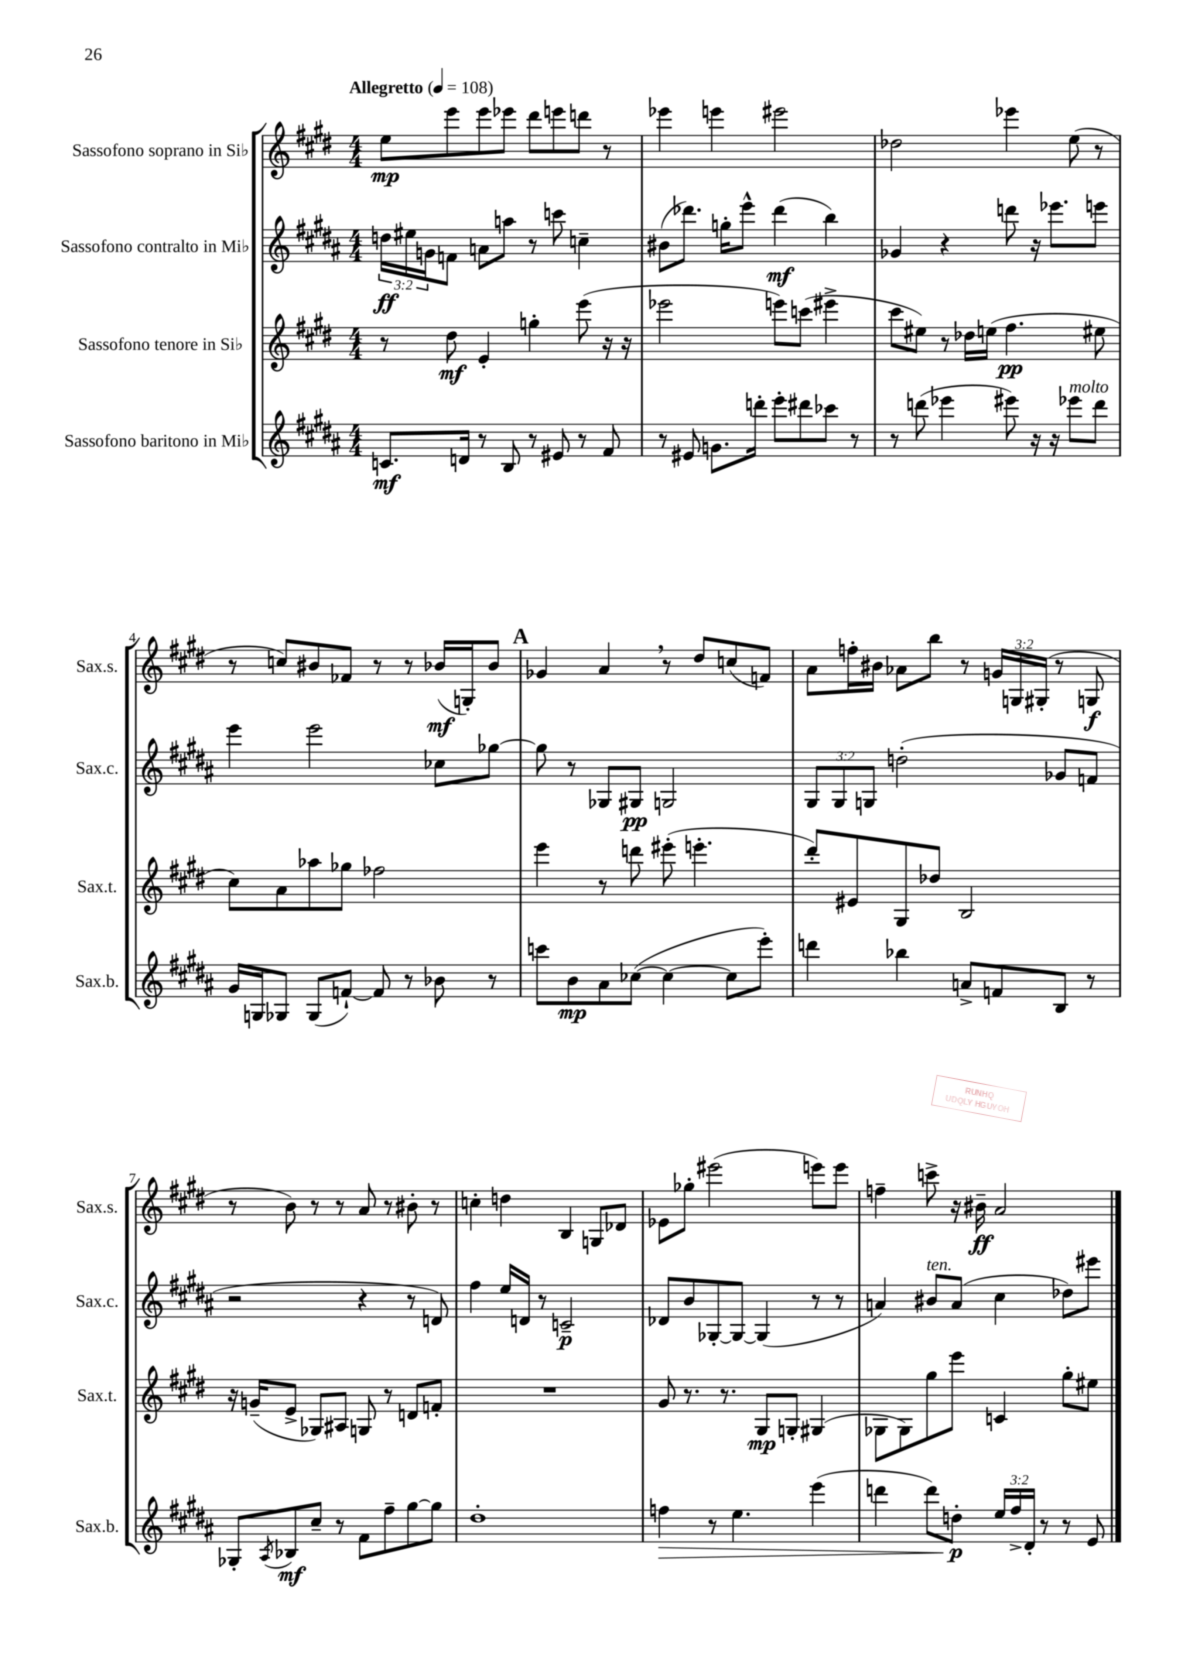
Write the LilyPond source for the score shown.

<<
\new StaffGroup <<
\new Staff = "s0" \with { instrumentName = "Sassofono soprano in Sib" shortInstrumentName = "Sax.s." } {
    \clef treble \key e \major \numericTimeSignature \time 4/4 \override Staff.TupletNumber.text = #tuplet-number::calc-fraction-text \tempo "Allegretto" 4 = 108
    e''8\mp e'''8 e'''8 ees'''8 dis'''8 e'''8 d'''8 r8 |
    ees'''4 e'''4 eis'''2 |
    des''2 ees'''4 e''8( r8 |
    r8 c''8) bis'8 fes'8 r8 r8 bes'16\mf( g16-.) bes'8 |
    \mark \markup { \bold "A" } ges'4 a'4 \breathe r8 dis''8 c''8( f'8) |
    a'8 f''16-. bis'16 aes'8 b''8 r8 \tuplet 3/2 { g'16 g16 gis16-.( } r8 g8\f |
    r8 b'8) r8 r8 a'8 r8 bis'8-. r8 |
    c''4-. d''4 b4 g8 des'8 |
    ees'8 ges''8-. eis'''2( e'''8) e'''8 |
    f''4-- c'''8-> r16 bis'16--\ff a'2 \bar "|." |
}
\new Staff = "s1" \with { instrumentName = "Sassofono contralto in Mib" shortInstrumentName = "Sax.c." } {
    \clef treble \key b \major \numericTimeSignature \time 4/4 \override Staff.TupletNumber.text = #tuplet-number::calc-fraction-text
    \tuplet 3/2 { d''16\ff eis''16 g'16 } f'8 a'8 a''8 r8 c'''8 c''4-- |
    bis'8( des'''8.) g''16-. e'''8-^ des'''4\mf( b''4) |
    ges'4 r4 d'''8 r16 ees'''8. e'''8 |
    e'''4 e'''2 ces''8 ges''8~ |
    \mark \markup { \bold "A" } ges''8 r8 ges8 gis8\pp g2 |
    \tuplet 3/2 { gis8 gis8 g8 } d''2-.( ges'8 f'8 |
    r2 r4 r8 d'8) |
    fis''4 e''16 d'16 r8 c'2--\p |
    des'8 b'8 ges8~-. ges8~ ges4( r8 r8 |
    a'4) bis'8^\markup { \italic "ten." } a'8( cis''4 des''8) eis'''8 \bar "|." |
}
\new Staff = "s2" \with { instrumentName = "Sassofono tenore in Sib" shortInstrumentName = "Sax.t." } {
    \clef treble \key e \major \numericTimeSignature \time 4/4
    r8 dis''8\mf e'4-. g''4-. e'''8( r16 r16 |
    ees'''2 e'''8) c'''8( eis'''4-> |
    cis'''8 eis''8) r8 des''16 e''16( fis''4.\pp eis''8 |
    cis''8) a'8 aes''8 ges''8 fes''2 |
    \mark \markup { \bold "A" } e'''4 r8 d'''8 eis'''8-.( e'''4.-. |
    dis'''8-.) eis'8 gis8 des''8 b2 |
    r16 g'16--( e'8-> ges8) ais8 g8 r8 d'8 f'8-. |
    R1 |
    gis'8 r8. r8. gis8\mp g8-. gis4( |
    ges8 ges8) gis''8 e'''8 c'4 gis''8-. eis''8 \bar "|." |
}
\new Staff = "s3" \with { instrumentName = "Sassofono baritono in Mib" shortInstrumentName = "Sax.b." } {
    \clef treble \key b \major \numericTimeSignature \time 4/4 \override Staff.TupletNumber.text = #tuplet-number::calc-fraction-text
    c'8.\mf d'16 r8 b8 r8 eis'8 r8 fis'8 |
    r8 eis'8 g'8. d'''16-. e'''8-. dis'''8 ces'''8 r8 |
    r8 d'''8( ees'''4 eis'''8) r16 r16 ees'''8^\markup { \italic "molto" } d'''8 |
    gis'16 g16 ges8 ges8( f'8~-!) f'8 r8 bes'8 r8 |
    \mark \markup { \bold "A" } c'''8 b'8\mp ais'8 ces''8~( ces''4~ ces''8 e'''8-.) |
    d'''4 bes''4 a'8-> f'8 b8 r8 |
    ges8-. \acciaccatura { ais8 } bes8\mf cis''8-- r8 fis'8 fis''8-- gis''8~ gis''8 |
    dis''1-. |
    f''4\> r8 e''4. e'''4( |
    d'''4 d'''8) d''8-.\p\! \tuplet 3/2 { e''16 fis''16-> dis'16-. } r8 r8 e'8 \bar "|." |
}
>>
>>
